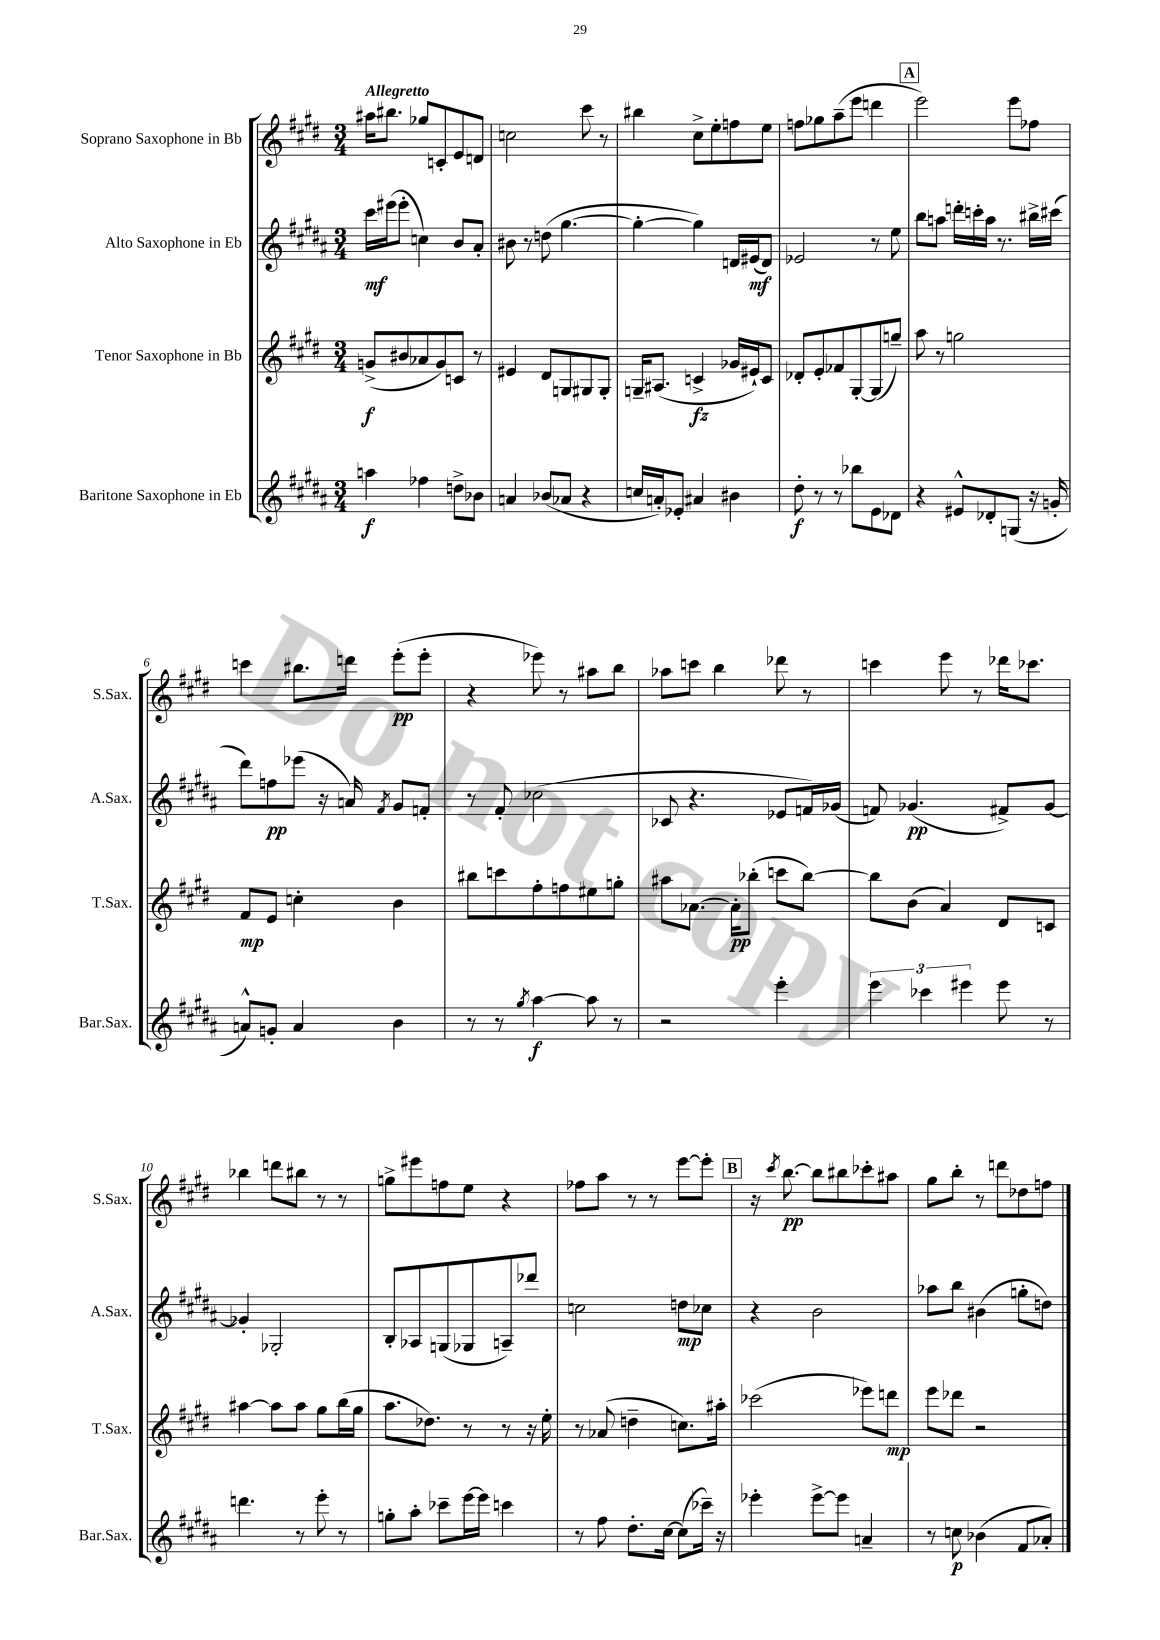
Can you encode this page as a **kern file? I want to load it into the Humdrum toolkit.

**kern	**kern	**kern	**kern
*staff4	*staff3	*staff2	*staff1
*clefG2	*clefG2	*clefG2	*clefG2
*k[f#c#g#d#a#]	*k[f#c#g#d#]	*k[f#c#g#d#a#]	*k[f#c#g#d#]
*M3/4	*M3/4	*M3/4	*M3/4
4aa	(8g^	16ccc#	16aa#
.	.	(16eee#	8.bb#
.	8b#	8eee#'	.
4ff-	8a-	4cc)	8gg-
.	8g)	.	8c'
8dd^	8c	8b	8e
8b-	8r	8a#'	8d
=	=	=	=
4a	4e#	8b#	2cc
.	.	8r	.
(8b-	8d#	(8dd	.
8a-	8G	[4.gg#	.
4r	8G#	.	8ccc#
.	8G#'	.	8r
=	=	=	=
16cc	16G~	4gg#'_	4bb#
16a')	(8.A#	.	.
8e-'	.	.	.
4a#	4c^	4gg#])	8cc#^
.	.	.	8ee'
4b#	16g-	16d	8ff
.	16e#`)	(16e#	.
.	8c	8d)	8ee
=	=	=	=
8dd#'	8d-'	2e-	8ff
8r	8e'	.	8gg-
8r	8f-	.	(8aa~
8bb-	[8G#'	.	8eee
8e	(8G#]	8r	4ddd
8d-	8gg~)	8ee	.
=	=	=	=
4r	8aa	8bb	2eee)
.	8r	8aa	.
8e#^^	2gg	16ddd'	.
.	.	16ccc'	.
8d-'	.	16aa	.
.	.	8.r	.
(8G	.	.	8eee
16r	.	16bb#^	8ff-
16g'	.	(16ccc#	.
=	=	=	=
8a^^)	8f#	8ddd#)	4ccc
8g'	8e	8ff	.
4a	4cc'	(8eee-	8.bb#
.	.	16r	.
.	.	16a)	16ddd
.	.	8qf#	.
4b	4b	8g#	(8eee'
.	.	8f'	8eee'
=	=	=	=
8r	8bb#	8r	4r
8r	8ccc	8f#'	.
8qgg#	.	.	.
[4aa#	8ff#'	(2cc-	8eee-)
.	8ff	.	8r
8aa#]	8ee#	.	8aa#
8r	8gg'	.	8bb
=	=	=	=
2r	8aa#	8c-	8aa-
.	[8.a-	4.r	8ccc
.	.	.	4bb
.	16a-']	.	.
.	(8bb-'	.	.
4eee'	8ccc	8e-	8ddd-
.	[8bb-)	16f)	8r
.	.	(16g-	.
=	=	=	=
6eee	8bb-]	8f)	4ccc
.	(8b	(4.g-	.
6ccc-	.	.	.
.	4a)	.	8eee
6eee#	.	.	.
.	.	.	8r
8eee#	8d#	8f#^)	16ddd-
.	.	.	8.ccc-
8r	8c	[8g-	.
=	=	=	=
4.ddd	[4aa#	4g-']	4bb-
.	8aa#]	2G-'	8ddd
8r	8aa#	.	8bb#
8eee'	8gg#	.	8r
8r	(16bb	.	8r
.	16gg#	.	.
=	=	=	=
8gg'	8.aa	8B'	8gg^
8aa#'	.	8A-	8eee#
.	8.dd-)	.	.
8ccc-~	.	(8G	8ff
[16eee	8r	8G-	8ee
16eee]	.	.	.
4ccc	8r	8A~)	4r
.	16r	8ddd-	.
.	16ee'	.	.
=	=	=	=
8r	8r	2cc	8ff-
8ff#	(8a-	.	8aa
8.dd#'	4dd~	.	8r
.	.	.	8r
[16cc#	.	.	.
(8cc#]	8.cc)	8dd	[8eee
16ccc-~)	.	8cc-	8eee']
16r	16aa#'	.	.
=	=	=	=
4eee-'	(2ccc-	4r	16r
.	.	.	8qccc#
.	.	.	[8.bb
[8eee-^	.	2b	8bb]
8eee-]	.	.	8bb#
4a~	8eee-)	.	8ccc-'
.	8ddd	.	8aa#
=	=	=	=
8r	8eee	8aa-	8gg#
8cc	8ddd-	8bb	8bb'
(4b-	2r	(4b#	8r
.	.	.	8ddd
8f#	.	8gg'	8dd-
8a-')	.	8dd)	8ff
==	==	==	==
*-	*-	*-	*-
